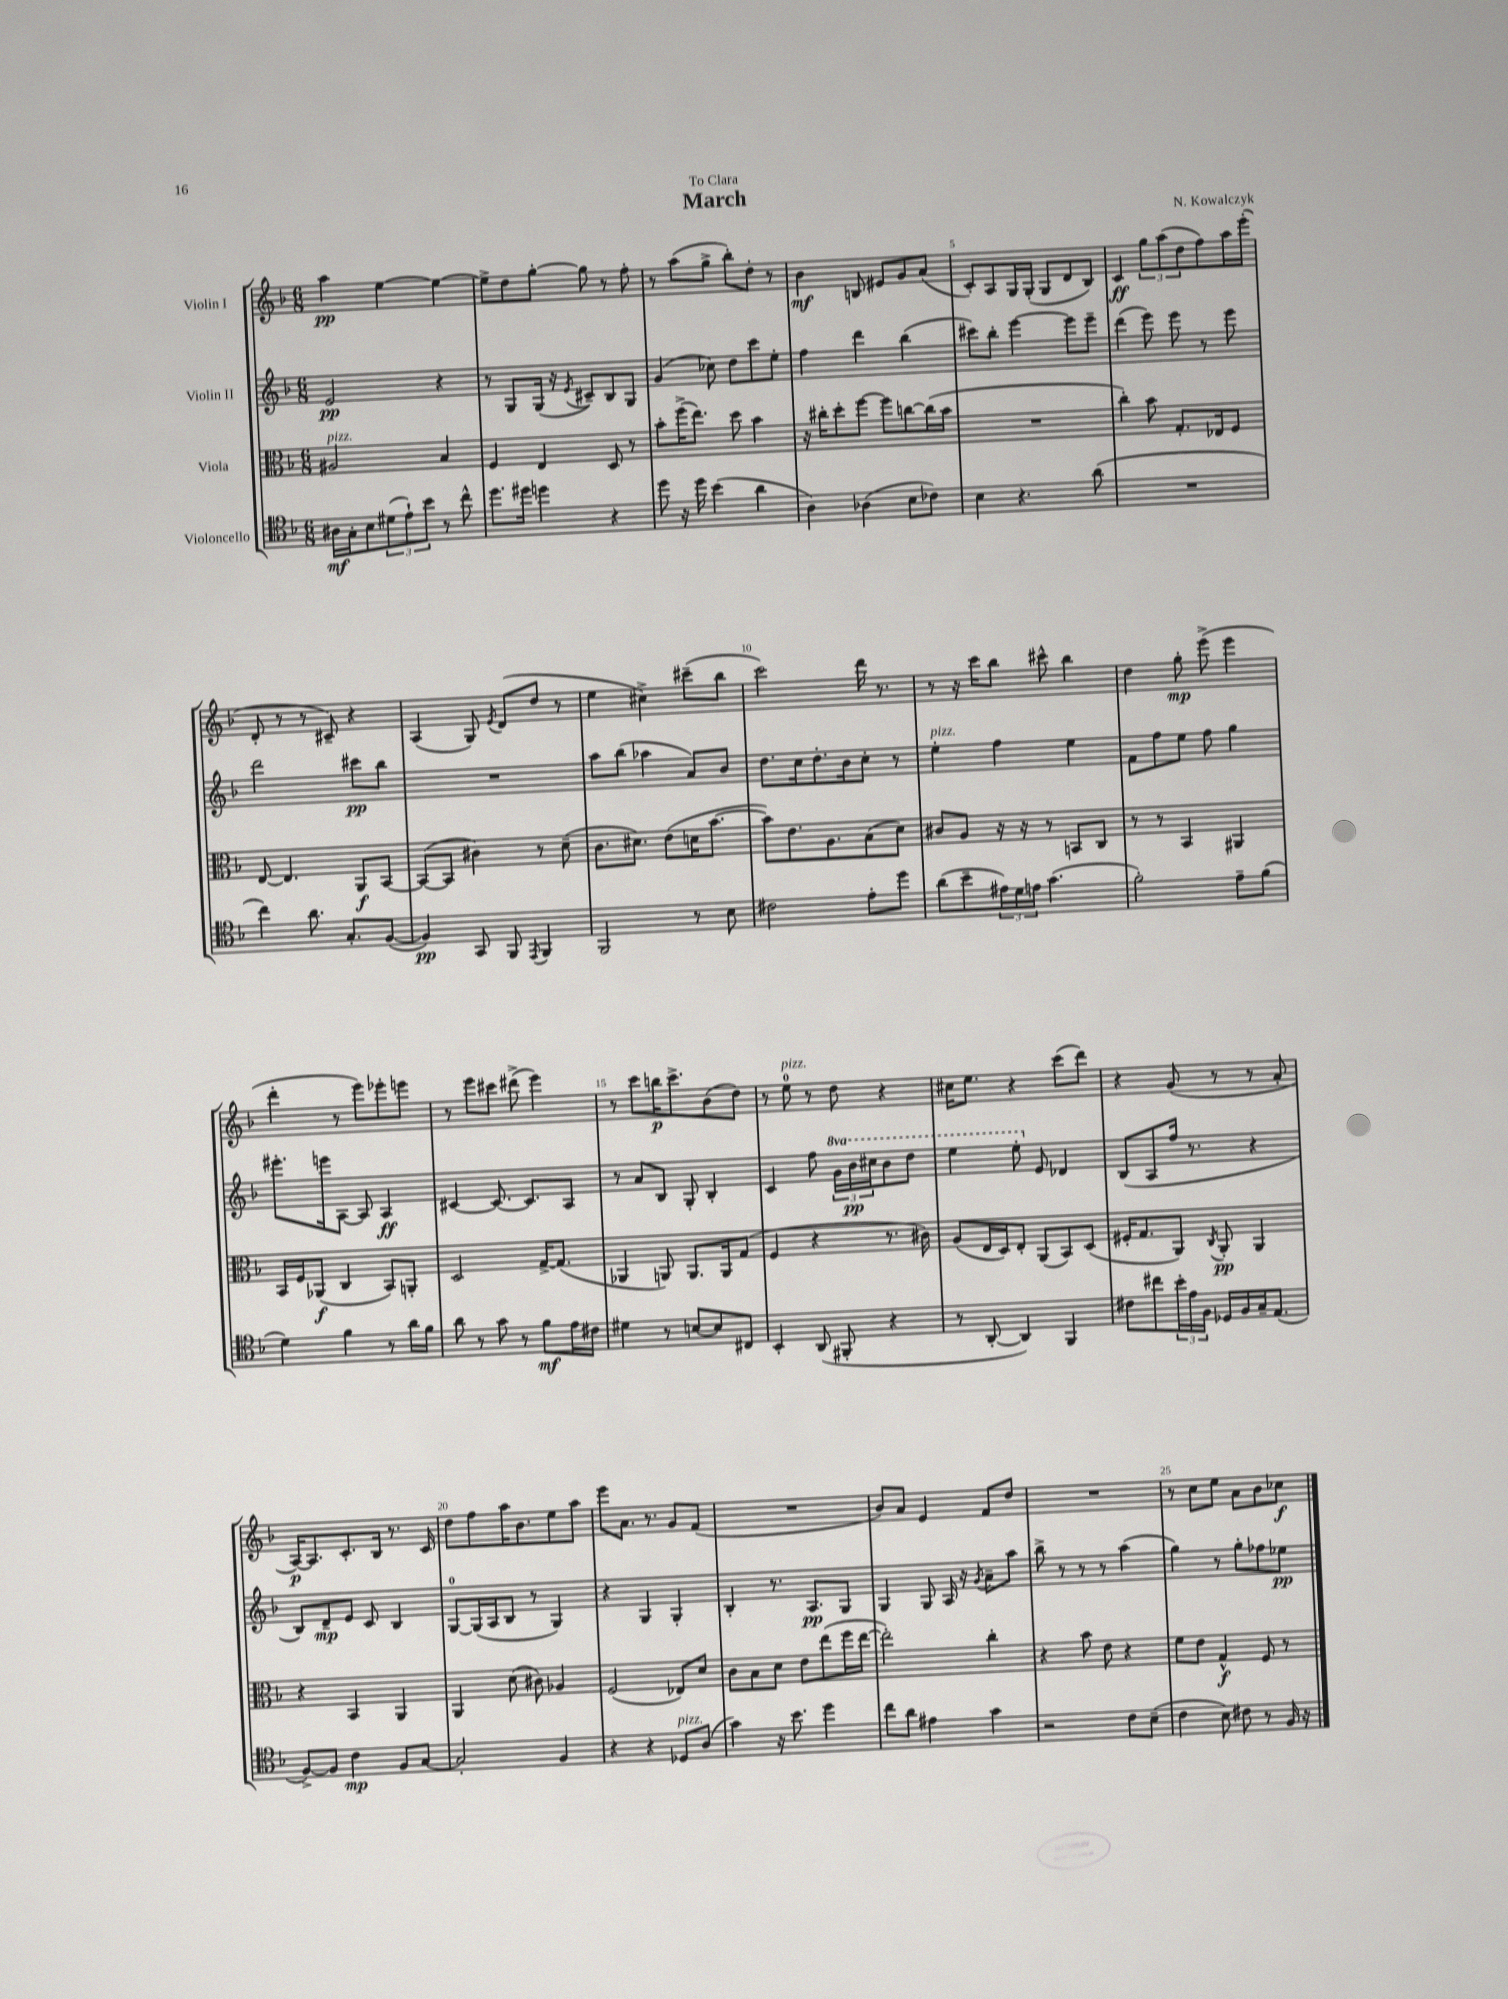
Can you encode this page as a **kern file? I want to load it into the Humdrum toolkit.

**kern	**dynam	**kern	**dynam	**kern	**dynam	**kern	**dynam
*part4	*part4	*part3	*part3	*part2	*part2	*part1	*part1
*staff4	*staff4	*staff3	*staff3	*staff2	*staff2	*staff1	*staff1
*I"Violoncello	*	*I"Viola	*	*I"Violin II	*	*I"Violin I	*
*clefC4	*	*clefC3	*	*clefG2	*	*clefG2	*
*k[b-]	*	*k[b-]	*	*k[b-]	*	*k[b-]	*
*M6/8	*	*M6/8	*	*M6/8	*	*M6/8	*
=1	=1	=1	=1	=1	=1	=1	=1
!	!	!LO:TX:a:i:t=pizz.	!	!	!	!	!
16A#X\LL	mf	2A#X/	.	2e/	pp	4aa\	pp
16G'\J	.	.	.	.	.	.	.
8B-\	.	.	.	.	.	.	.
(12d#X\	.	.	.	.	.	[4ee\	.
12e`\)	.	.	.	.	.	.	.
12b-\J	.	.	.	.	.	.	.
8r	.	4B-/	.	4r	.	4ee\_	.
8cc^^\	.	.	.	.	.	.	.
=2	=2	=2	=2	=2	=2	=2	=2
8.dd\L	.	4F/	.	8r	.	8ee^\L]	.
.	.	.	.	8G/L	.	8dd\	.
16dd#X\Jk	.	.	.	.	.	.	.
4ddn\	.	4E/	.	(16G/Jk	.	[8gg'\J	.
.	.	.	.	16r	.	.	.
.	.	.	.	8qe/	.	.	.
.	.	.	.	8c#X~/L)	.	8gg\]	.
4r	.	8D/	.	8B-/	.	8r	.
.	.	8r	.	8G/J	.	8ff'\	.
=3	=3	=3	=3	=3	=3	=3	=3
8dd\	.	8b-'\L	.	(4g/	.	8r	.
16r	.	(16ff^\K	.	.	.	(8aa\L	.
16dd\	.	8.ee\J)	.	.	.	.	.
(4b-\	.	.	.	8cc-X\)	.	8gg^\J	.
.	.	8dd\	.	8dd\L	.	8bb-'\L)	.
4a\	.	4b-\	.	8ccc\	.	8dd'\J	.
.	.	.	.	8ee'\J	.	8r	.
=4	=4	=4	=4	=4	=4	=4	=4
4A\)	.	16r	.	4ff\	.	4b-\	mf
.	.	16cc#X'\KL	.	.	.	.	.
.	.	8dd'\	.	.	.	.	.
(4A-X\	.	[8ff\J	.	4ddd\	.	8Bn/	.
.	.	8ff\L]	.	.	.	8e#X/L	.
8B-\L	.	[8ccn\	.	(4bb-\	.	8g/	.
8c-X\J)	.	(16cc\L]	.	.	.	(8a/J	.
.	.	16b-\JJ	.	.	.	.	.
=5	=5	=5	=5	=5	=5	=5	=5
4B-\	.	2.r	.	8ccc#X\L)	.	8c'/L)	.
.	.	.	.	8bb-'\J	.	8A/	.
4.r	.	.	.	[4eee\	.	16G/L	.
.	.	.	.	.	.	(16G'/JJ	.
.	.	.	.	.	.	8G/L	.
.	.	.	.	8eee\L]	.	8d/	.
(8a\	.	.	.	8eee~\J	.	8B-/J)	.
=6	=6	=6	=6	=6	=6	=6	=6
2.r	.	4cc'\)	.	(4ddd\	.	4c/	ff
.	.	8b-\	.	8eee\)	.	12gg\L	.
.	.	.	.	.	.	(12aa\	.
.	.	8.G'/L	.	8eee\	.	.	.
.	.	.	.	.	.	12dd\	.
.	.	.	.	8r	.	8ff\)	.
.	.	16E-X/k	.	.	.	.	.
.	.	8F/J	.	8eee\	.	16aa\L	.
.	.	.	.	.	.	(16eee'\JJ	.
!!LO:LB:g=z
=7	=7	=7	=7	=7	=7	=7	=7
4cc\)	.	[8E/	.	2ddd\	.	8d'/	.
.	.	4.E/]	.	.	.	8r	.
8.a\	.	.	.	.	.	8r	.
.	.	.	.	.	.	8c#X~/)	.
8.G'/L	.	.	.	.	.	.	.
.	.	8AA/L	f	8ccc#X\L	pp	4r	.
([8F/J	.	[8BB-/J	.	8bb-\J	.	.	.
=8	=8	=8	=8	=8	=8	=8	=8
4F/])	pp	(8BB-/L_	.	2.r	.	(4A/	.
.	.	8BB-/J]	.	.	.	.	.
8GG/	.	4c#X\)	.	.	.	8G/)	.
.	.	.	.	.	.	8qe/	.
8FF/	.	.	.	.	.	(8d/L	.
8qEE/	.	.	.	.	.	.	.
4FF/	.	8r	.	.	.	8dd/J	.
.	.	(8d~\	.	.	.	8r	.
=9	=9	=9	=9	=9	=9	=9	=9
2FF/	.	8.c\L	.	8aa\L	.	4ee\	.
.	.	.	.	(8bb-\J	.	.	.
.	.	8.d#X\J)	.	.	.	.	.
.	.	.	.	4aa-X\	.	4cc#X^\)	.
.	.	(8e\L	.	.	.	.	.
8r	.	16dn\K	.	8a/L)	.	(8ccc#X~\L	.
.	.	[8.b-\J	.	.	.	.	.
8B-\	.	.	.	8b-/J	.	8bb-\J	.
=10	=10	=10	=10	=10	=10	=10	=10
2c#X\	.	8b-\L])	.	8.dd\L	.	2ccc\)	.
.	.	8.e\	.	.	.	.	.
.	.	.	.	16cc\k	.	.	.
.	.	.	.	8.dd'\	.	.	.
.	.	8.A\	.	.	.	.	.
.	.	.	.	16b-\k	.	.	.
8e'\L	.	(8B-\	.	8cc'\J	.	16ddd\	.
.	.	.	.	.	.	8.r	.
8dd\J	.	8d\J)	.	8r	.	.	.
=11	=11	=11	=11	=11	=11	=11	=11
!	!	!	!	!LO:TX:a:i:t=pizz.	!	!	!
(8a\L	.	8c#X/L	.	4ee'\	.	8r	.
8b-~\	.	8A/J	.	.	.	16r	.
.	.	.	.	.	.	16ccc\KL	.
24e#X\L)	.	16r	.	4ff\	.	8bb-\J	.
24d\	.	.	.	.	.	.	.
.	.	16r	.	.	.	.	.
24en\JJ	.	.	.	.	.	.	.
(4.g\	.	8r	.	.	.	8ccc#X^^\	.
.	.	8BBn/L	.	4ee\	.	4bb-\	.
.	.	8C/J	.	.	.	.	.
=12	=12	=12	=12	=12	=12	=12	=12
2f'\)	.	8r	.	8f\L	.	4dd\	.
.	.	8r	.	8ff\	.	.	.
.	.	4BB-/	.	8ee\J	.	8gg'\	mp
.	.	.	.	8ff\	.	(8eee^\	.
8e~\L	.	4AA#X/	.	4gg\	.	4eee\	.
(8f\J	.	.	.	.	.	.	.
!!LO:LB:g=z
=13	=13	=13	=13	=13	=13	=13	=13
4d\)	.	16BB-/LL	.	8.eee#X'\L	.	4ddd'\	.
.	.	16F/J	.	.	.	.	.
.	.	(8AA-X/J	f	.	.	.	.
.	.	.	.	16eeen\k	.	.	.
4f\	.	4C/	.	[8A\J	.	8r	.
.	.	.	.	8A/]	.	8eee\L)	.
8r	.	8BB-/L)	.	4A/	ff	8eee-X'\	.
16a\LL	.	8AAn'/J	.	.	.	8eeen\J	.
16f\JJ	.	.	.	.	.	.	.
=14	=14	=14	=14	=14	=14	=14	=14
8a\	.	2D/	.	[4c#X/	.	8r	.
8r	.	.	.	.	.	8eee\L	.
8g\	.	.	.	8.c#/_	.	8ccc#X\J	.
8r	.	.	.	.	.	(8ddd#X^\	.
.	.	.	.	8.c#/L]	.	.	.
8f\L	mf	[16G^/KL	.	.	.	4eee\)	.
.	.	(8.G/J]	.	.	.	.	.
16e\L	.	.	.	8A/J	.	.	.
16c#X\JJ	.	.	.	.	.	.	.
=15	=15	=15	=15	=15	=15	=15	=15
4d#X\	.	4AA-X/	.	8r	.	8r	.
.	.	.	.	8a/L	.	8ccc\L	.
8r	.	8AAn/)	.	8B-/J	.	16bbn\K	p
.	.	.	.	.	.	8.ccc^\	.
[8Bn/L	.	8.AA/L	.	8G'/	.	.	.
8B/]	.	.	.	4B-'/	.	(8b-\	.
.	.	16AA/k	.	.	.	.	.
8C#X/J	.	(8G/J	.	.	.	8dd\J)	.
=16	=16	=16	=16	=16	=16	=16	=16
4BB-'/	.	4F/	.	4c/	.	8r	.
!	!	!	!	!	!	!LO:TX:a:i:t=pizz.	!
.	.	.	.	.	.	8ee\	.
(8AA/	.	4r	.	8ff\	.	8r	.
*	*	*	*	*8va	*	*	*
8FF#X'/	.	.	.	24gg\LL	.	8dd\	.
.	.	.	.	24bb-\	pp	.	.
.	.	.	.	24ccc#X\J	.	.	.
4r	.	8.r	.	8bb-\	.	4r	.
.	.	.	.	8ddd\J	.	.	.
.	.	16c#X\)	.	.	.	.	.
=17	=17	=17	=17	=17	=17	=17	=17
8r	.	(8A/L	.	4eee\	.	16cc#X\KL	.
.	.	.	.	.	.	8.ee\J	.
[8AA'/	.	16E/L	.	.	.	.	.
.	.	16D/J)	.	.	.	.	.
4AA/])	.	8E'/J	.	8eee'\	.	4r	.
*	*	*	*	*X8va	*	*	*
.	.	(8AA/L	.	8e/	.	.	.
4FF/	.	8BB-/)	.	4d-X/	.	(8ccc\L	.
.	.	(8D/J	.	.	.	8ddd\J)	.
=18	=18	=18	=18	=18	=18	=18	=18
8c#X\L	.	16F#X'/KL	.	(8B-/L	.	4r	.
.	.	8.G/	.	.	.	.	.
8cc#X\	.	.	.	8A/	.	.	.
24b-'\L	.	8AA/J)	.	16ff/Jk	.	(8g/	.
24e\	.	.	.	.	.	.	.
.	.	.	.	8.r	.	.	.
24F\JJ	.	.	.	.	.	.	.
.	.	8qC/	.	.	.	.	.
16D-X/LL	.	8AA'/	pp	.	.	8r	.
16F/	.	.	.	.	.	.	.
16G~/J	.	4AA/	.	4r	.	8r	.
(8.E/J	.	.	.	.	.	.	.
.	.	.	.	.	.	8a'/	.
!!LO:LB:g=z
=19	=19	=19	=19	=19	=19	=19	=19
[8F^/L)	.	4r	.	8B-/L)	.	[16A/KL)	p
.	.	.	.	.	.	8.A/]	.
8F/J]	.	.	.	8d~/	mp	.	.
4c\	mp	4BB-/	.	8e/J	.	8.c'/	.
.	.	.	.	8c/	.	.	.
.	.	.	.	.	.	16B-/Jk	.
8F/L	.	4AA/	.	4B-/	.	8.r	.
[8G/J	.	.	.	.	.	.	.
.	.	.	.	.	.	16c/	.
=20	=20	=20	=20	=20	=20	=20	=20
2G'/]	.	4AA/	.	[8G/L	.	8dd\L	.
.	.	.	.	(16G/L]	.	8ff\	.
.	.	.	.	16A/J	.	.	.
.	.	(8d\	.	8B-/J	.	16aa\K	.
.	.	.	.	.	.	8.b-\	.
.	.	8c#X\)	.	8r	.	.	.
4F/	.	4A-X/	.	4G/)	.	8ee\	.
.	.	.	.	.	.	8aa\J	.
=21	=21	=21	=21	=21	=21	=21	=21
4r	.	(2F/	.	4r	.	8eee\L	.
.	.	.	.	.	.	8.a\J	.
4r	.	.	.	4G/	.	.	.
.	.	.	.	.	.	8.r	.
!LO:TX:a:i:t=pizz.	!	!	!	!	!	!	!
8D-X/L	.	8E-X/L)	.	4G'/	.	8g/L	.
(8A/J	.	8d/J	.	.	.	(8f/J	.
=22	=22	=22	=22	=22	=22	=22	=22
4g\)	.	8c\L	.	4B-'/	.	2.r	.
.	.	8B-\	.	.	.	.	.
16r	.	8d\J	.	8.r	.	.	.
8.b-\	.	.	.	.	.	.	.
.	.	8e\L	.	.	.	.	.
.	.	.	.	8.A/L	pp	.	.
4dd\	.	(8ee\	.	.	.	.	.
.	.	16ff\L	.	8G/J	.	.	.
.	.	[16ee\JJ	.	.	.	.	.
=23	=23	=23	=23	=23	=23	=23	=23
8cc\L	.	2ee'\])	.	4G/	.	8b-/L)	.
8a\J	.	.	.	.	.	8a/J	.
4e#X\	.	.	.	8G/	.	4e/	.
.	.	.	.	16A/	.	.	.
.	.	.	.	16r	.	.	.
.	.	.	.	8qg/	.	.	.
4g\	.	4cc'\	.	8a~\L	.	8f/L	.
.	.	.	.	8aa\J	.	8dd/J	.
=24	=24	=24	=24	=24	=24	=24	=24
2r	.	4r	.	8bb-^\	.	2.r	.
.	.	.	.	8r	.	.	.
.	.	8b-\	.	8r	.	.	.
.	.	8e\	.	8r	.	.	.
8c\L	.	4r	.	(4aa\	.	.	.
(8B-~\J	.	.	.	.	.	.	.
=25	=25	=25	=25	=25	=25	=25	=25
4c\	.	8f\L	.	4gg\)	.	8r	.
.	.	8e\J	.	.	.	8cc\L	.
8B-\)	.	4G^^/	f	8r	.	8ee\J	.
8c#X\	.	.	.	8gg'\L	.	8a\L	.
8r	.	8F/	.	8ff-X\	.	8b-\	.
16F/	.	8r	.	8ee-X\J	pp	8cc-X\J	f
16r	.	.	.	.	.	.	.
==	==	==	==	==	==	==	==
*-	*-	*-	*-	*-	*-	*-	*-
